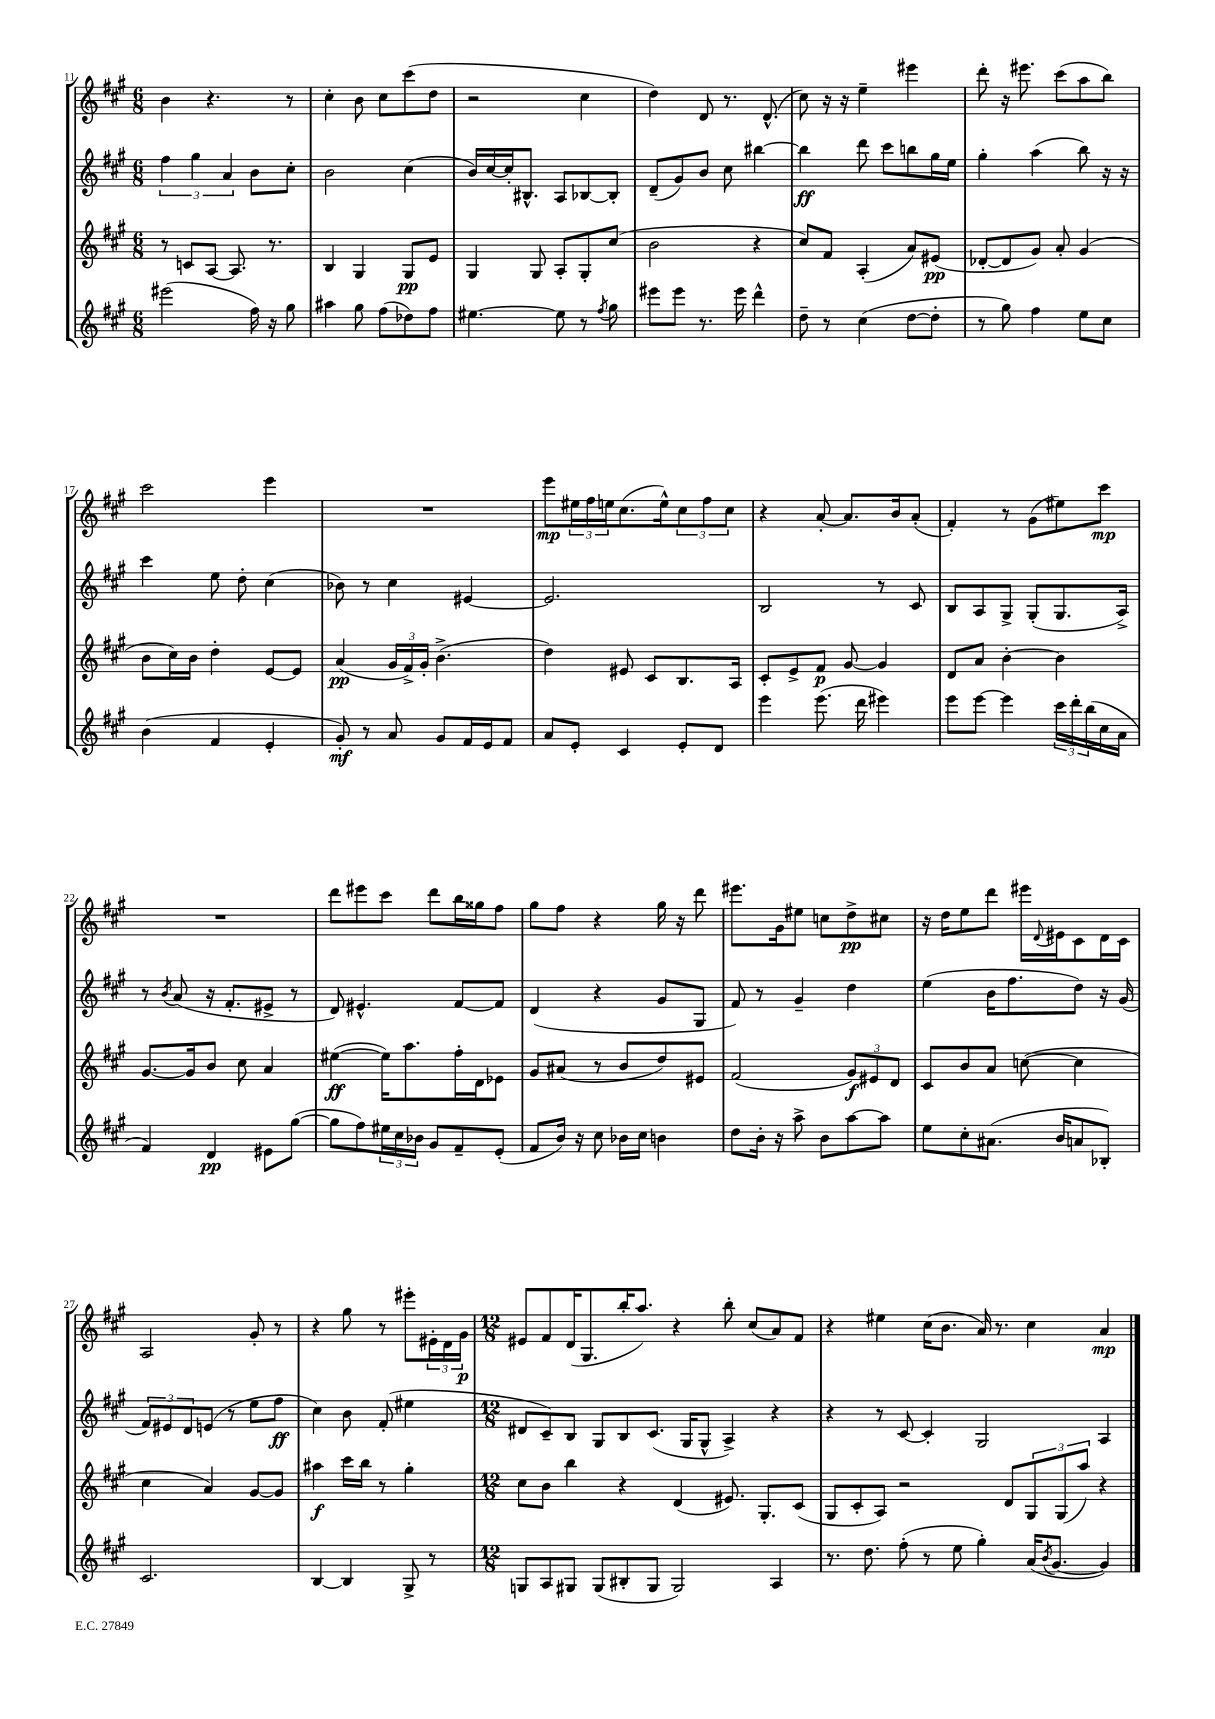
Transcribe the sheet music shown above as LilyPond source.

<<
\new StaffGroup <<
\new Staff = "s0" {
    \clef treble \key a \major \numericTimeSignature \time 6/8
    b'4 r4. r8 |
    cis''4-. b'8 cis''8 cis'''8( d''8 |
    r2 cis''4 |
    d''4) d'8 r8. d'8.-^( |
    cis''8) r16 r16 e''4-- eis'''4 |
    d'''8-. r16 eis'''8. cis'''8( a''8 b''8) |
    cis'''2 e'''4 |
    R2. |
    e'''8\mp \tuplet 3/2 { eis''16 fis''16 e''16 } cis''8.( e''16-^) \tuplet 3/2 { cis''8 fis''8 cis''8 } |
    r4 a'8~-. a'8. b'16 a'8-.( |
    fis'4-.) r8 gis'8( eis''8) cis'''8\mp |
    R2. |
    d'''8 eis'''8 cis'''8 d'''8 b''16 gisis''16 fis''8 |
    gis''8 fis''8 r4 gis''16 r16 d'''8 |
    eis'''8. gis'16 eis''8 c''8 d''8->\pp cis''8 |
    r16 d''16 e''8 d'''8 eis'''16 \appoggiatura { d'8 } eis'16 cis'8 d'16 cis'16 |
    a2 gis'8-. r8 |
    r4 gis''8 r8 eis'''8-. \tuplet 3/2 { eis'16-. d'16 gis'16\p } |
    \numericTimeSignature \time 12/8 eis'8 fis'8 d'16( gis8. b''16-. a''8.) r4 b''8-. cis''8( a'8) fis'8 |
    r4 eis''4 cis''16( b'8. a'16) r8. cis''4 a'4\mp \bar "|." |
}
\new Staff = "s1" {
    \clef treble \key a \major \numericTimeSignature \time 6/8
    \tuplet 3/2 { fis''4 gis''4 a'4 } b'8 cis''8-. |
    b'2 cis''4( |
    b'16) cis''16~ cis''16-. bis8.-^ a8 bes8~ bes8-. |
    d'8--( gis'8) b'8 cis''8 bis''4~ |
    bis''4\ff d'''8 cis'''8 b''8 gis''16 e''16 |
    gis''4-. a''4( b''8) r16 r16 |
    cis'''4 e''8 d''8-. cis''4( |
    bes'8) r8 cis''4 eis'4~ |
    eis'2. |
    b2 r8 cis'8 |
    b8 a8 gis8-> gis8-.( gis8. a16->) |
    r8 \acciaccatura { b'8 } a'8( r16 fis'8.-. eis'8-> r8 |
    d'8) eis'4.-^ fis'8~ fis'8 |
    d'4( r4 gis'8 gis8 |
    fis'8) r8 gis'4-- d''4 |
    e''4( b'16 fis''8. d''8) r16 gis'16( |
    \tuplet 3/2 { fis'8) eis'8 d'8 } e'8( r8 e''8 fis''8\ff |
    cis''4) b'8 fis'8-.( eis''4 |
    \numericTimeSignature \time 12/8 dis'8 cis'8--) b8 gis8 b8 cis'8.( gis16 gis8-^ a4->) r4 |
    r4 r8 cis'8~ cis'4-. gis2 a4 \bar "|." |
}
\new Staff = "s2" {
    \clef treble \key a \major \numericTimeSignature \time 6/8
    r8 c'8 a8~ a8. r8. |
    b4 gis4 gis8\pp e'8 |
    gis4 gis8 a8-. gis8-. cis''8( |
    b'2 r4 |
    cis''8) fis'8 a4-.( a'8) eis'8\pp( |
    des'8~-. des'8 gis'8) a'8-. gis'4( |
    b'8 cis''16) b'16 d''4-. e'8~ e'8 |
    a'4\pp( \tuplet 3/2 { gis'16 fis'16->) gis'16-. } b'4.->( |
    d''4) eis'8 cis'8 b8. a16 |
    cis'8-. e'8-> fis'8\p gis'8~ gis'4 |
    d'8 a'8 b'4~-. b'4 |
    gis'8.~ gis'16 b'8 cis''8 a'4 |
    eis''4~\ff( eis''16) a''8. fis''16-. d'16 ees'8 |
    gis'8 ais'8( r8 b'8 d''8) eis'8 |
    fis'2( \tuplet 3/2 { gis'8\f) eis'8 d'8 } |
    cis'8 b'8 a'8 c''8~( c''4 |
    cis''4 a'4) gis'8~ gis'8 |
    ais''4\f cis'''16 b''16 r8 gis''4-. |
    \numericTimeSignature \time 12/8 cis''8 b'8 b''4 r4 d'4( eis'8.) gis8.-. cis'8( |
    gis8 cis'8-. a8) r2 d'8 \tuplet 3/2 { gis8 gis8( a''8) } r4 \bar "|." |
}
\new Staff = "s3" {
    \clef treble \key a \major \numericTimeSignature \time 6/8
    eis'''2( fis''16) r16 gis''8 |
    ais''4 gis''8 fis''8( des''8) fis''8 |
    eis''4.~ eis''8 r8 \acciaccatura { fis''8 } gis''8 |
    eis'''8 eis'''8 r8. eis'''16 d'''4-^ |
    d''8-- r8 cis''4( d''8~ d''8-. |
    r8 gis''8) fis''4 e''8 cis''8 |
    b'4( fis'4 e'4-. |
    gis'8-.\mf) r8 a'8 gis'8 fis'16 e'16 fis'8 |
    a'8 e'8-. cis'4 e'8-. d'8 |
    e'''4 e'''8.( d'''16 eis'''4) |
    e'''8 e'''8~ e'''4 \tuplet 3/2 { cis'''16 d'''16-. b''16( } cis''16 a'16 |
    fis'4) d'4\pp eis'8 gis''8~( |
    gis''8 fis''8) \tuplet 3/2 { eis''16 cis''16 bes'16 } gis'8 fis'8-- e'8-.( |
    fis'8 b'16) r16 cis''8 bes'16 cis''16 b'4 |
    d''8 b'16-. r16 a''8-> b'8 a''8~ a''8 |
    e''8 cis''8-. ais'8.( b'16 a'8 bes8-.) |
    cis'2. |
    b4~ b4 gis8-> r8 |
    \numericTimeSignature \time 12/8 g8 a8 gis8 gis8( bis8-. gis8 gis2) a4 |
    r8. d''8. fis''8-.( r8 e''8 gis''4-.) a'16( \acciaccatura { b'8 } gis'8.~ gis'4) \bar "|." |
}
>>
>>
\layout { \context { \Score currentBarNumber = #11 } }
